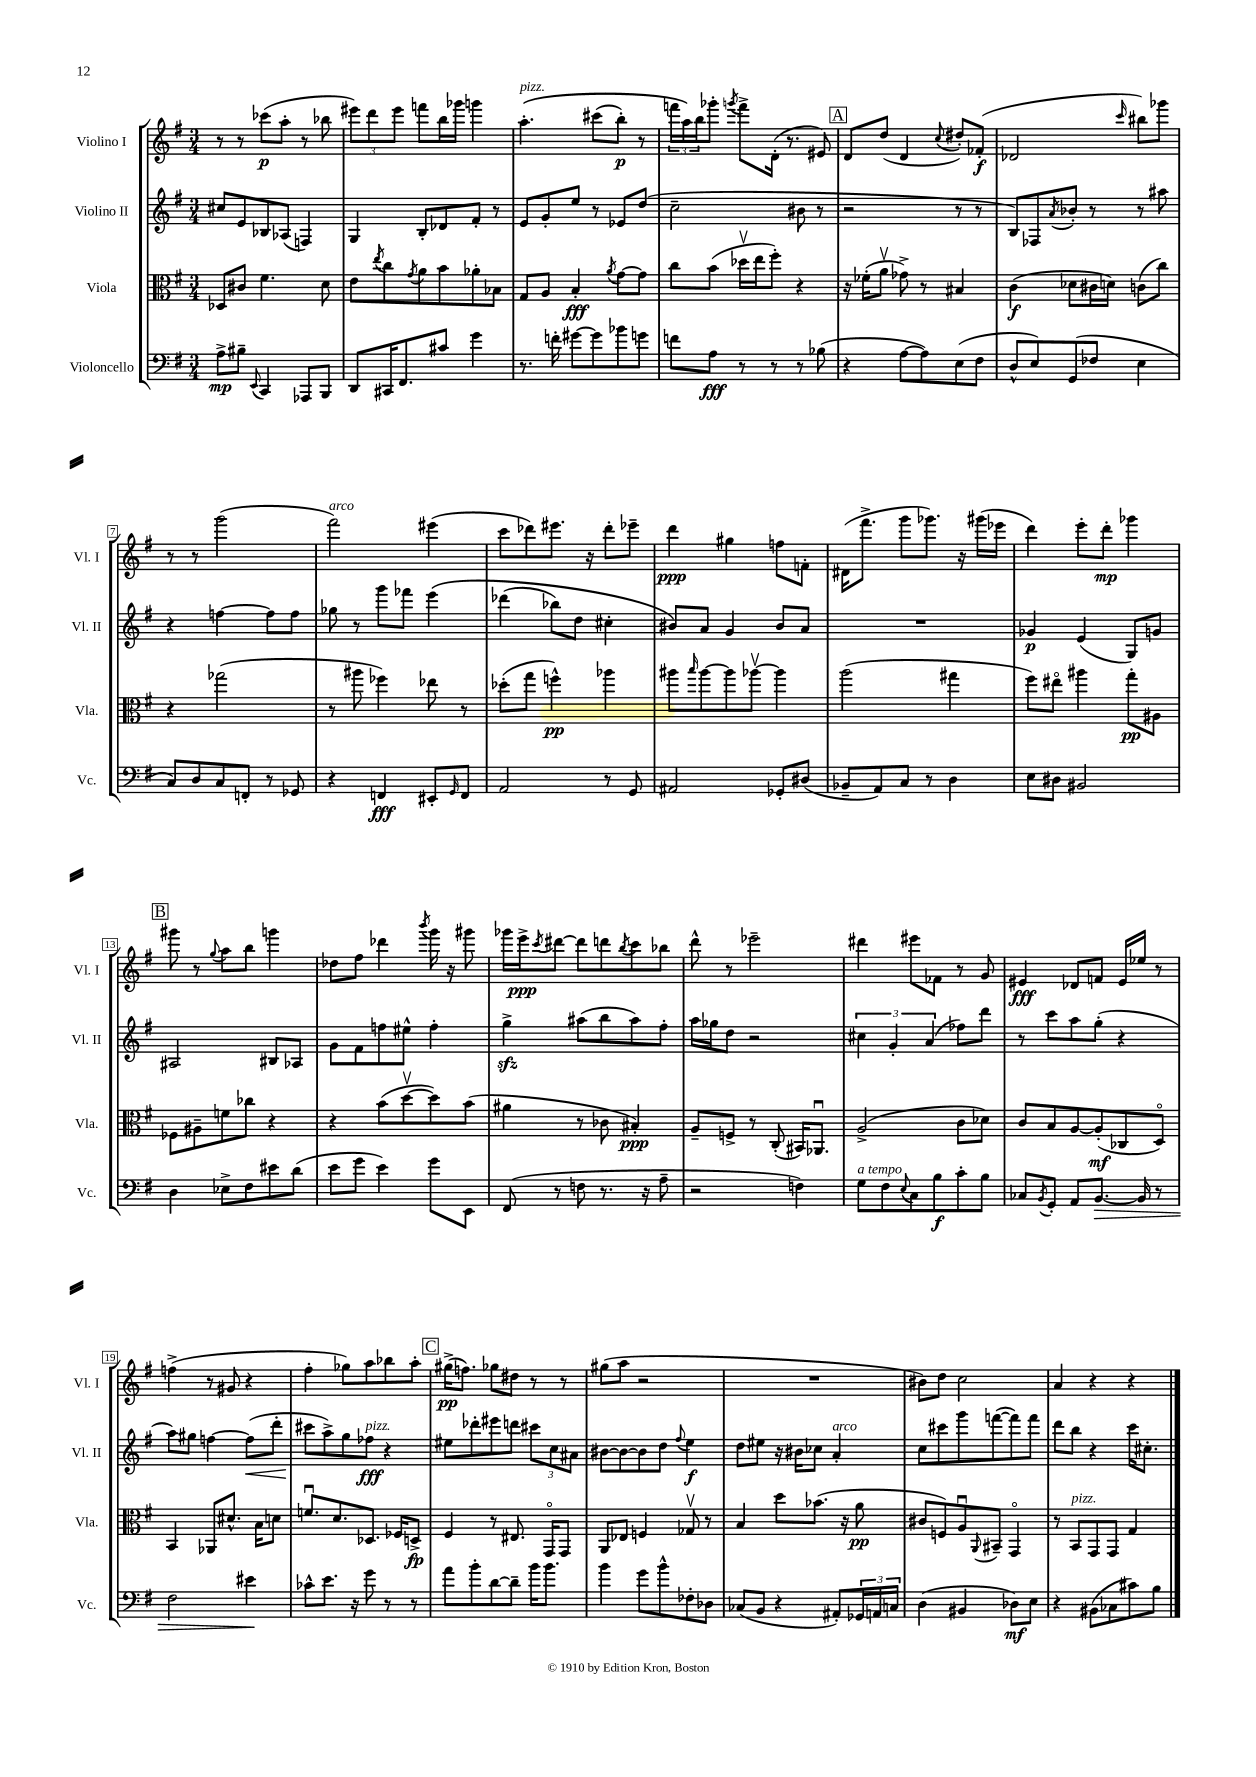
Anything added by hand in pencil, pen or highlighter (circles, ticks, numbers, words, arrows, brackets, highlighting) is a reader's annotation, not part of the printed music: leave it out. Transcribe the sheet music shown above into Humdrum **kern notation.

**kern	**kern	**kern	**kern
*staff4	*staff3	*staff2	*staff1
*clefF4	*clefC3	*clefG2	*clefG2
*k[f#]	*k[f#]	*k[f#]	*k[f#]
*M3/4	*M3/4	*M3/4	*M3/4
8A^\L	8D-/L	8cc#/L	8r
8B#~\J	8c#/J	8e/	8r
8qqEE/	.	.	.
4CC/	4.f#\	8B-/	(8ccc-\L
.	.	(8A-/J	8aa'\J
8AAA-/L	.	4F/)	8r
8BBB/J	8d\	.	8bb-\
=	=	=	=
8DD/L	8e\L	4G/	12eee#\L)
.	.	.	12ddd\
.	8qee/	.	.
16CC#/K	8cc\	.	.
.	.	.	12eee#\J
8.FF#/	.	.	.
.	8qg/	.	.
.	8a\	8B'/L	8fff\L
8c#/J	8b\	8d-/	16bb\L
.	.	.	16ggg-\JJ
4g\	8a-'\	8f#'/J	4ggg\
.	8B-\J	8r	.
=	=	=	=
8.r	8G/L	8e/L	&(4.aa'\
.	8A/J	8g'/	.
16f'\	.	.	.
[8g#\L	4B'/	8ee/J	.
8g#\]	.	8r	(8ccc#\L
.	8qa/	.	.
8b-\	[8g\L	8e-/L	8bb'\J)
8g\J	8g\]J	(8dd/J	8r
=	=	=	=
8f\L	8cc\L	2cc~\	24fff\LL
.	.	.	24aa\&)
.	.	.	24bb\J
8A\J	(8b\J	.	8ggg-'\J
.	.	.	8qggg/
8r	16dd-v\LL	.	8fff^\L
.	16ee\J	.	.
8r	8ff#'\J)	.	(16d'\Jk
.	.	.	8.r
8r	4r	8b#\	.
(8B-\	.	8r	8e#/)
=	=	=	=
4r	16r	2r	8d/L
.	(16f-'\LK	.	.
.	8av\J	.	(8dd/J
[8A\L	8g-^\)	.	4d/
8A\])	8r	.	.
.	.	.	8qqcc/
(8E\	4B#/	8r	8dd#'/L)
8F#\J	.	8r	(8f-'/J
=	=	=	=
8D^^/L	(4c\	8B/L)	2d-/
8E/)	.	8F-/	.
.	.	8qa/	.
(8GG/	8d-\L	8b-'/J	.
8F-/J	16c#\L	8r	.
.	16d\JJ)	.	.
.	.	.	16qqccc/
4E\	(8c\L	8r	8bb#\L)
.	8cc\J)	8aa#\	8ggg-\J
=	=	=	=
8C/L)	4r	4r	8r
8D/	.	.	8r
8C/	(2gg-\	[4ff\	(2ggg\
8FF'/J	.	.	.
8r	.	8ff\]L	.
8GG-/	.	8ff\J	.
=	=	=	=
4r	8r	8gg-\	2fff#\)
.	8aa#\	8r	.
4FF/	4ff-\)	8ggg\L	.
.	.	8fff-\J	.
8EE#'/L	8ee-\	&(4eee\	(4eee#\
16qqGG/	.	.	.
8FF/J	8r	.	.
=	=	=	=
2AA/	(8dd-'\L	(4ddd-\	8ccc\L
.	8gg\J	.	8ddd-\)
.	4ff^^\)	8bb-\L)	8.eee#\J
.	.	8dd\J	.
.	.	.	16r
8r	4aa-\	4cc#'\	8ddd-'\L
8GG/	.	.	8eee-~\J
=	=	=	=
2AA#/	8aa#\L	8b#/L&)	4ddd\
.	16qqbb/	.	.
.	[8aa#\	8a/J	.
.	8aa#\]	4g/	4gg#\
.	[8aa-v\J	.	.
8GG-'/L	4aa-\]	8b#/L	8ff\L
(8D#/J	.	8a/J	8f'\J
=	=	=	=
8BB-~/L	(2aa\	2.r	(16d#\LK
.	.	.	8.fff#^\J
8AA/)	.	.	.
8C/J	.	.	8ggg\L
8r	.	.	8.ggg-\J)
4D\	4gg#\	.	.
.	.	.	16r
.	.	.	(16ggg#\LL
.	.	.	16eee-\JJ
=	=	=	=
8E\L	8ff#\L)	4g-/	4ddd\)
8D#\J	8ee#o\J	.	.
2BB#/	4aa#\	(4e/	8eee'\L
.	.	.	8ddd'\J
.	8gg'\L	8G/L)	4ggg-\
.	8A#\J	8g/J	.
=	=	=	=
4D\	8F-\L	2A#/	8ggg#\
.	8A#~\	.	8r
.	.	.	8qqgg/
8E-^\L	8f\	.	8aa\L
8F#\	8cc-\J	.	8bb\J
8e#\	4r	8B#/L	4ggg\
(8d\J	.	8A-/J	.
=	=	=	=
8e\L	4r	8g\L	8dd-\L
8g\J	.	8f#\	8ff#\J
4e\)	(8b\L	8ff\	4ddd-\
.	[8ddv\	8ee#^^\J	.
.	.	.	8qbbb/
8g\L	8dd\])	4ff'\	16ggg\
.	.	.	16r
8EE\J	(8b\J	.	8ggg#\
=	=	=	=
(8FF#/	4a#\	4gg^\	16ggg-\LL
.	.	.	16eee^\J
.	.	.	8qccc/
8r	.	.	[8ddd#\J
8F\	8r	(8aa#\L	8ddd#\]L
8.r	8c-\	8bb\	8ddd\
.	.	.	8qbb/
.	4B#'/)	8aa#\)	8ccc\
16r	.	.	.
8A~\	.	8ff#'\J	8bb-\J
=	=	=	=
2r	8A~/L	16aa\LL	8ddd^^\
.	.	16gg-\J	.
.	8F^/J	8dd\J	8r
.	8r	2r	2eee-~\
.	(8C'/	.	.
4F\)	16BB#/LK)	.	.
.	8.AA-u/J	.	.
=	=	=	=
8G\L	(2A^/	6cc#\	4ddd#\
8F#\	.	.	.
.	.	6g'/	.
8qqE/	.	.	.
8C\	.	.	8eee#\L
.	.	(6a/	.
8B\	.	.	8f-\J
8c'\	8c\L	8ff-\L)	8r
8B\J	8d-\J)	8ddd\J	8g/
=	=	=	=
8C-/L	8c/L	8r	4e#/
8qBB/	.	.	.
8GG'/J	8B/	8ccc\L	.
8AA/L	[8A/	8aa\	8d-/L
[8.BB/J	(8A'/]	(8gg'\J	8f/J
.	8C-/	4r	16e#/LL
16BB/]	.	.	16ee-/JJ
8r	8Do/J)	.	8r
=	=	=	=
2F#\	4BB/	8aa\L)	(4ff^\
.	.	8gg#\J	.
.	8AA-/L	[4ff\	8r
.	8.d#^^/J	.	8g#/
4e#\	.	(8ff\]L	4r
.	16B\LK	.	.
.	8d\J	8ddd'\J	.
=	=	=	=
8c-^^\L	8.fu/L	8ccc#\L	4ff#'\
8.e\J	.	8aa^\)	.
.	8.d/	.	.
.	.	8gg\	8gg-\L)
16r	.	.	.
8g\	8.D-/J	8ff-\J	8aa\
8r	.	4r	8bb-\
.	16F-/LK	.	.
8r	8D^/J	.	8aa'\J
=	=	=	=
8a\L	4F#/	8ee#\L	(16gg#^\LK
.	.	.	8.ff\J)
8b'\	.	8ddd-'\	.
[8d\	8r	8eee#\	8gg-\L
8d~\]J	8.E#/	8ddd\J	8dd#\J
16b\LK	.	12ccc#\L	8r
8.b\J	16GGo/LK	.	.
.	.	12cc\	.
.	8GG/J	.	8r
.	.	12a#\J	.
=	=	=	=
4b\	8AA/L	[8b#\L	(8gg#\L
.	8E-/J	8b#\_	8aa\J
8g\L	4F/	8b#\]	2r
8b^^\	.	8dd\J	.
.	.	8qqff#/	.
8F-'\	8G-v/	4ee\	.
8D-\J	8r	.	.
=	=	=	=
(8C-/L	4B/	8dd\L	2.r
8BB/J	.	8ee#\J	.
4r	8dd\L	16r	.
.	.	16b#\LK	.
.	(8.b-\J	8cc-\J	.
8AA#'/L)	.	4a'/	.
.	16r	.	.
24GG-/L	8a\	.	.
24AA/	.	.	.
24C/JJ	.	.	.
=	=	=	=
(4D\	8c#/L	8cc\L	8b#\L)
.	8F/)	8ccc#\	8dd\J
4BB#/	8Au/	8ggg\	2cc\
.	8qqAA/	.	.
.	8BB#~/J	([8fff\	.
8D-\L)	4GGo/	8fff\])	.
8E\J	.	8fff\J	.
=	=	=	=
4r	8r	8ddd\L	4a/
.	8BB/L	8bb\J	.
(8BB#\L	8GG/	4r	4r
8C-\	8GG/J	.	.
8c#\)	4G/	16ccc\LK	4r
.	.	8.cc#'\J	.
8B\J	.	.	.
==	==	==	==
*-	*-	*-	*-
